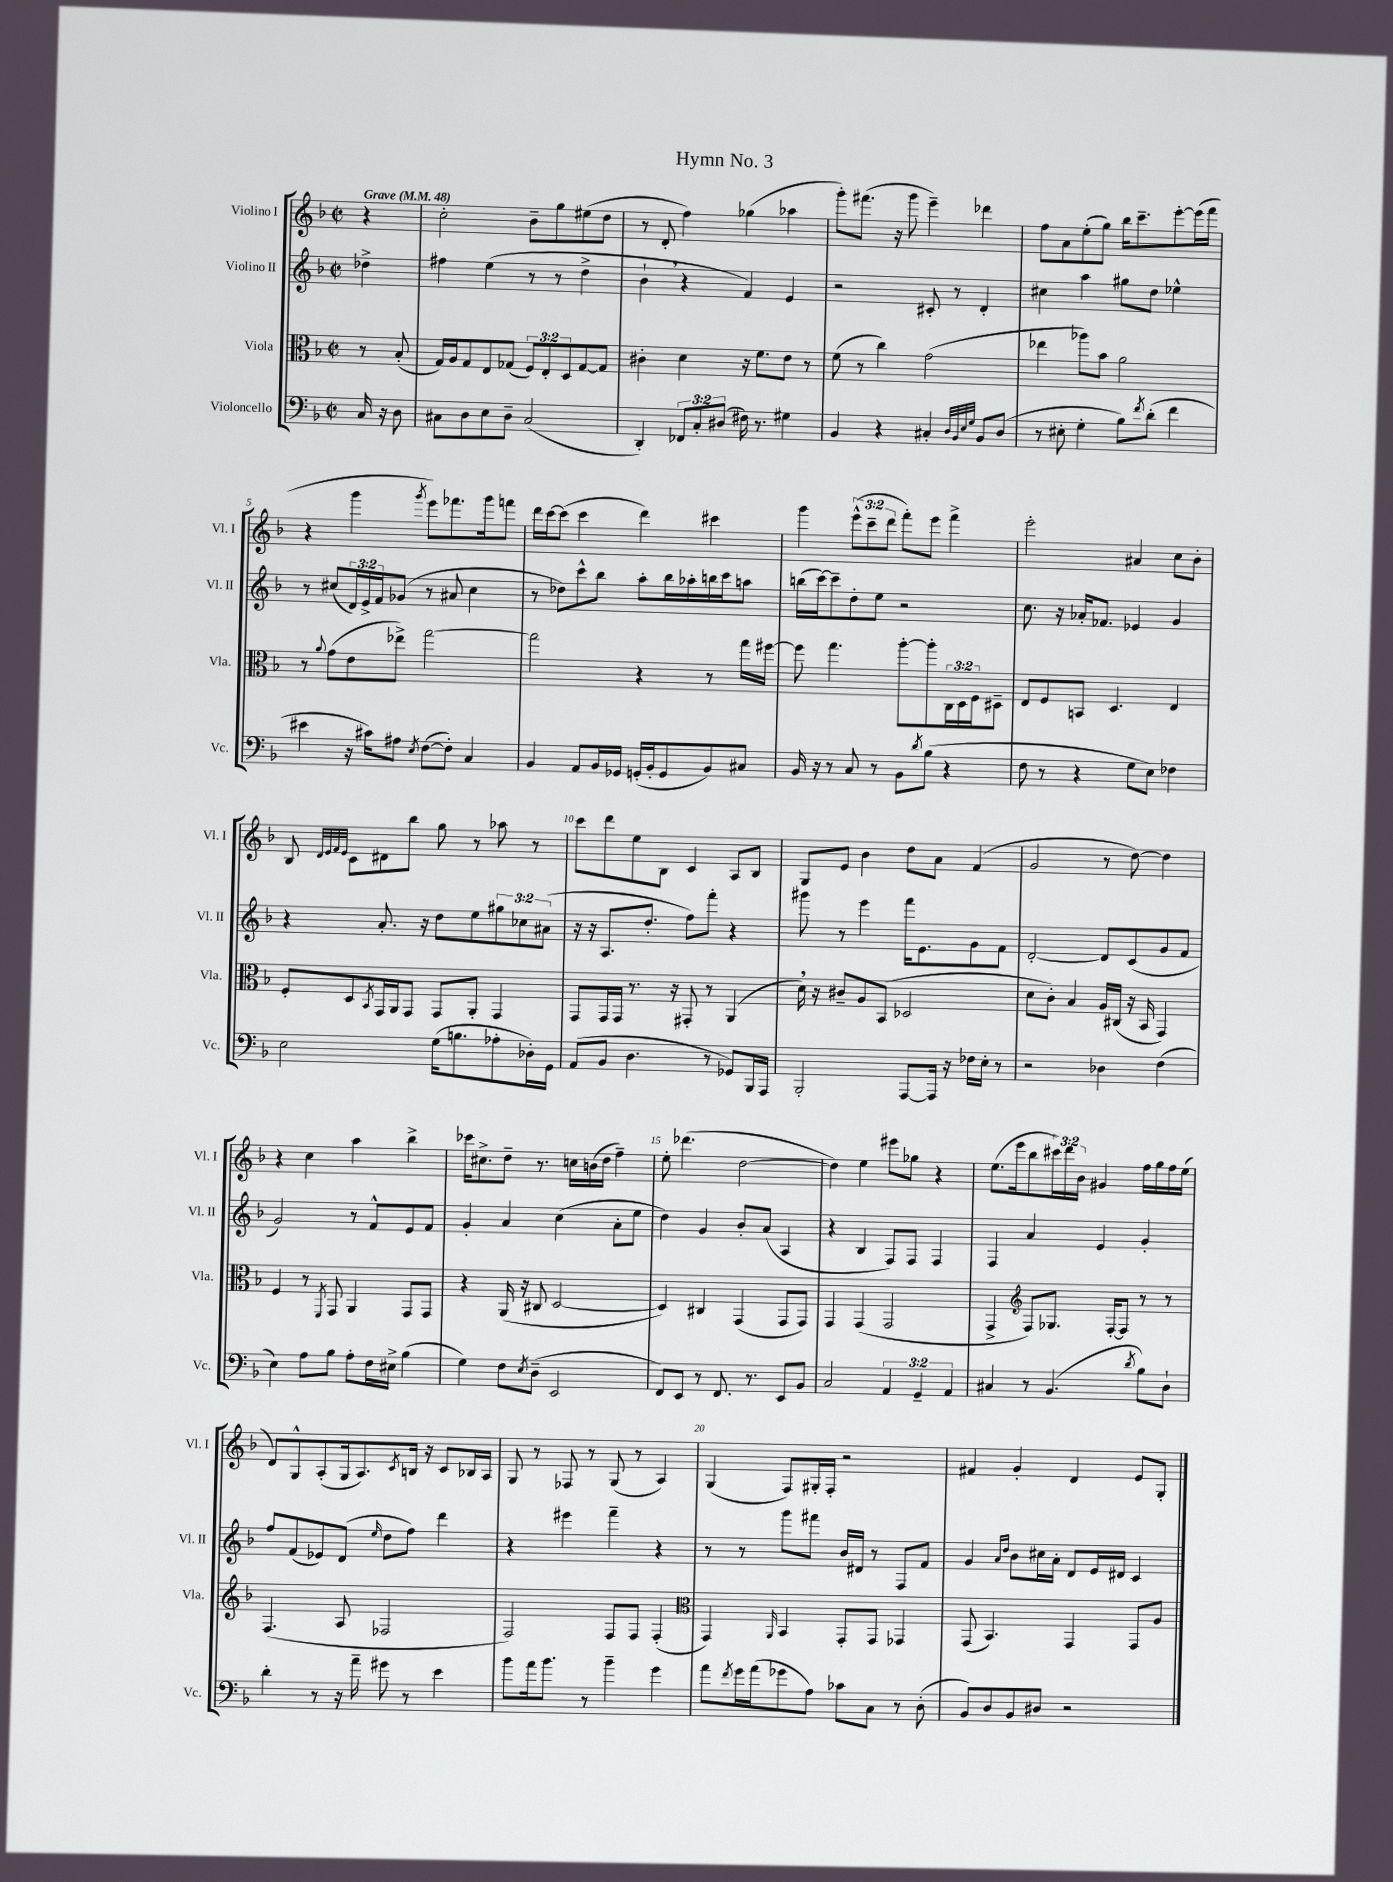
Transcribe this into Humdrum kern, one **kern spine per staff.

**kern	**kern	**kern	**kern
*part4	*part3	*part2	*part1
*staff4	*staff3	*staff2	*staff1
*I"Violoncello	*I"Viola	*I"Violino II	*I"Violino I
*I'Vc.	*I'Vla.	*I'Vl. II	*I'Vl. I
*clefF4	*clefC3	*clefG2	*clefG2
*k[b-]	*k[b-]	*k[b-]	*k[b-]
*M2/2	*M2/2	*M2/2	*M2/2
*met(c|)	*met(c|)	*met(c|)	*met(c|)
*MM48	*MM48	*MM48	*MM48
=	=	=	=
!	!	!	!LO:TX:a:B:t=Grave
16C/	8r	4dd-X^\	4r
16r	.	.	.
8D\	(8B-'/	.	.
=1	=1	=1	=1
8C#X\L	16G/LL)	4ff#X\	2cc'\
.	16A/J	.	.
8D\	8G/	.	.
8E\	8E/	(4ee\	.
8D~\J	(8G-X/J	.	.
(2C#/	12F/L)	8r	8b-~\L
.	12E'/	.	.
.	.	8r	8gg\
.	12D/	.	.
.	[8G-/	4dd^\	(8ee#X\
.	8G-/J]	.	8dd\J
=2	=2	=2	=2
4DD'/)	4c#X'\	4b-`,\	8r
.	.	.	8d'/
12FF-X/L	4d\	4r	4ff\)
12C'/	.	.	.
(12D#X/J	.	.	.
16F#X\)	16r	4f/)	(4gg-X\
8.r	8.f\L	.	.
4G#X\	8e\J	4e/	4aa-X\
.	8r	.	.
=3	=3	=3	=3
4BB-/	(8f\	2r	8ggg'\L)
.	8r	.	(8.fff#X\J
4r	4cc\)	.	.
.	.	.	16r
.	.	.	8ggg\
4C#X'/	(2g\	8c#X'/	4eee~\)
.	.	8r	.
32qqD/LLL	.	.	.
32qqBB-/	.	.	.
32qqE/	.	.	.
32qqG/JJJ	.	.	.
8BB-/L	.	4d'/	4ddd-X\
(8D/J	.	.	.
=4	=4	=4	=4
8r	4ee-X\	4cc#X\	8ff\L
8E#X'\	.	.	8a\
4G'\	8aa-X\L)	4aa\	(8ee'\
.	8b-\J	.	8gg\J)
8B-\L)	2a\	8gg#X\L	16bb-\KL
.	.	.	8.ccc~\
8qf/	.	.	.
(8d'\J	.	8dd\J	.
4f\	.	4ee-X^^\	[8eee'\
.	.	.	(16eee\L]
.	.	.	16fff\JJ
!!LO:LB:g=z
=5	=5	=5	=5
4e#X\	8r	8r	4r
.	8qqa/	.	.
.	(8g\L	(8cc#X/L	.
16r	8e\	24d/L)	4ggg\
.	.	24e^/	.
16c#X\KL)	.	.	.
.	.	24f/J	.
8A#X\J	8ee-X^\J)	(8g-X/J	.
8qE/	.	.	8qggg/
([8F\L	[2gg\	8r	8eee\L)
8F'\J])	.	8a#X/	8.fff-X\
4C/	.	4cc#\	.
.	.	.	16ggg\k
.	.	.	8fffn\J
=6	=6	=6	=6
4BB-/	2gg\]	8r	16ddd\LL
.	.	.	[16ccc\J
.	.	8dd-X\L)	(8ccc\J]
8AA/L	.	8ccc^^\	4ccc\
16BB-/L	.	8bb-\J	.
16GG-X/JJ	.	.	.
(16GGn'/LL	4r	8aa'\L	4ddd\)
16BB-'/J	.	.	.
8GG/	.	16bb-\L	.
.	.	16aa-X'\	.
8BB-/)	8r	16bbn\	4ccc#X\
.	.	16ccc\J	.
8C#X/J	16gg\LL	8aan\J	.
.	[16ff#X\JJ	.	.
=7	=7	=7	=7
16BB-/	8ff#\]	(16bbn\LL	4ggg\
16r	.	[16ccc\J)	.
8r	4.gg\	8ccc~\]	.
8C/	.	8dd'\	(12eee^^\L
.	.	.	12ccc~\
8r	.	8ee\J	.
.	.	.	12ddd\J
8BB-\L	[8aa'\L	2r	8fff'\L)
8qd/	.	.	.
(8B-\J	8aa'\]	.	8eee\J
4r	24C\L	.	4fff^\
.	24D\	.	.
.	24F\J	.	.
.	8D#X~\J	.	.
=8	=8	=8	=8
8F\	8E/L	8.cc\	2eee'\
8r	8F/	.	.
.	.	16r	.
4r	8BBn/J	16a-X'/KL	.
.	.	8.f-X/J	.
.	4.D/	.	.
8G\L	.	4e-X/	4a#X/
8E\J)	.	.	.
4F-X\	4E/	4g/	8cc\L
.	.	.	8b-'\J
!!LO:LB:g=z
=9	=9	=9	=9
2E\	8F'/L	4r	8B-/
.	.	.	32qqd/LLL
.	.	.	32qqe/
.	.	.	32qqf/
.	.	.	32qqe/JJJ
.	8D/	.	8c\L
.	8qBB-/	.	.
.	16GG/L	8.a'/	8d#X\
.	16AA/J	.	.
.	8GG/J	.	8bb-\J
.	.	16r	.
(16G\KL	8GG/L	8dd\L	8gg\
8.Bn\	.	.	.
.	8AA'/J	8ee\	8r
8A-X'\	4GG/	12gg#X\	8aa-X\
.	.	12cc-X\	.
16D-X'\L)	.	.	8r
.	.	(12a#X\J	.
16GG\JJ	.	.	.
=10	=10	=10	=10
(8AA/L	8GG/L	16r	8ccc\L
.	.	16r	.
8BB-/J	16GG/L	8.A/L	8ddd\
.	16GG/JJ	.	.
4.D\	8.r	.	8ee\
.	.	8.dd'/J	.
.	.	.	8B-\J
.	16r	.	.
.	8GG#X'/	8ff\L)	4c/
8r	8r	8fff'\J	.
8GG-X/L)	(4AA/	4r	8A/L
16BBB-/L	.	.	8B-/J
16AAA/JJ	.	.	.
=11	=11	=11	=11
2BBB-'/	16d,\)	8ggg#X\	8G/L
.	16r	.	.
.	8c#X~/L	8r	8e/J
.	8A/	4eee\	4b-\
.	(8BB-/J	.	.
[8AAA/L	2D-X/	16fff\KL	8dd\L
.	.	8.e\	.
16AAA/Jk]	.	.	8a\J
16r	.	.	.
16F-X\LL	.	8g\	(4f/
16E'\JJ	.	.	.
8r	.	8f\J	.
=12	=12	=12	=12
2r	8d\L	[2d'/	2g/
.	8c'\J)	.	.
.	4B-/	.	.
4D-X\	16A/LL	8d/L]	8r
.	(16C#X/JJ	.	.
.	16r	(8c/	[8dd\)
.	16BB-/	.	.
(4F\	4GG/)	8g/	4dd\]
.	.	8f/J	.
!!LO:LB:g=z
=13	=13	=13	=13
4E\)	4F/	2g/)	4r
8A\L	8r	.	4cc\
.	8qFF/	.	.
8B-\J	8GG/	.	.
8A'\L	4AA/	8r	4aa\
16F\L	.	8f^^/L	.
16E#X^\JJ	.	.	.
(4B-\	8GG/L	8e/	4bb-^\
.	8GG/J	8f/J	.
=14	=14	=14	=14
4G\)	4r	4g'/	16ccc-X\KL
.	.	.	8.cc#X^\
8F\L	(16AA/	4a/	8dd~\J
.	16r	.	.
8qE/	.	.	.
(8D~\J	8C#X/	.	8.r
2EE/	[2D/	(4cc\	.
.	.	.	16ccn\LL
.	.	.	(16bn\
.	.	.	16dd\JJ
.	.	8a'\L	4ff~\)
.	.	8ee\J	.
=15	=15	=15	=15
8FF/L)	4D/])	4dd\)	8ee'\
8EE/J	.	.	(4.ddd-X\
8r	4C#X/	4g/	.
8.FF/	.	.	.
.	(4GG/	8b-'/L	[2dd\
8.r	.	.	.
.	.	(8a/J	.
8EE/L	8GG/L	4A/	.
8BB-/J	8GG/J)	.	.
=16	=16	=16	=16
2C/	4GG/	4r	4dd\])
.	(4GG/	4B-/	4ee\
6AA/	2GG/	8F/L)	8eee#X\L
.	.	8F/J	8gg-X\J
6GG~/	.	.	.
.	.	4F/	4r
6AA/	.	.	.
=17	=17	=17	=17
4C#X/	4GG^/	4F/	(8.ee\L
.	.	.	16eee\k
*	*clefG2	*	*
8r	8F/L)	4a/	8bb-\
(4.BB-/	8.G-X/J	.	24ccc#X\L)
.	.	.	24ddd\
.	.	.	24b-\JJ
.	.	4e/	4g#X/
.	[16F'/KL	.	.
.	8F/J]	.	.
8qd/	.	.	.
8B-\L)	8r	4g'/	16ff\LL
.	.	.	16gg\
8D`\J	8r	.	16ff\
.	.	.	(16ee\JJ
!!LO:LB:g=z
=18	=18	=18	=18
4d'\	(4.F/	8ff/L	8d/L)
.	.	(8f/	8G^^/
8r	.	8e-X/)	(8A'/
16r	8A/	(8d/J	16G/k
16a~\	.	.	8.A/)
.	.	16qqee/	.
8g#X\	2F-X/	8dd\L	.
.	.	.	8qc/
8r	.	8ff\J)	16Bn/Jk
.	.	.	16r
4e\	.	4ddd\	8c/L
.	.	.	16B-X/L
.	.	.	16A/JJ
=19	=19	=19	=19
8b-\L	2F/)	4r	8G/
16a\k	.	.	8r
8.b-\J	.	.	.
.	.	4eee#X\	8F-X/
8r	.	.	8r
4b-~\	8F/L	4fff~\	(8G/
.	8F/J	.	8r
4g\	(4F'/	4r	4A/)
=20	=20	=20	=20
*	*clefC3	*	*
8a\L	4GG/)	8r	(4G/
8qf/	.	.	.
16g\L	.	8r	.
(16a\J	.	.	.
.	16qqAA/	.	.
8g-X\	4BB-/	8ggg\L	8F/L)
8A\J)	.	8fff#X\J	16G#X'/L
.	.	.	16F'/JJ
8c-X\L	8GG'/L	16b-/LL	2r
.	.	16d#X/JJ	.
8C\J	8GG/J	8r	.
8r	4GG-X/	8F/L	.
(8D'\	.	8f/J	.
=21	=21	=21	=21
8BB-/L)	(8GG/	4g/	4f#X/
8D/	4.BB-/)	.	.
.	.	16qqa/LL	.
.	.	16qqdd/JJ	.
8BB-/	.	8b-\L	4g'/
8D#X/J	.	16cc#X\L	.
.	.	16a'\JJ	.
2r	4GG/	8d/L	4d/
.	.	16e/L	.
.	.	16d#X/JJ	.
.	8GG/L	4c/	8e/L
.	8A/J	.	8G'/J
==	==	==	==
*-	*-	*-	*-
